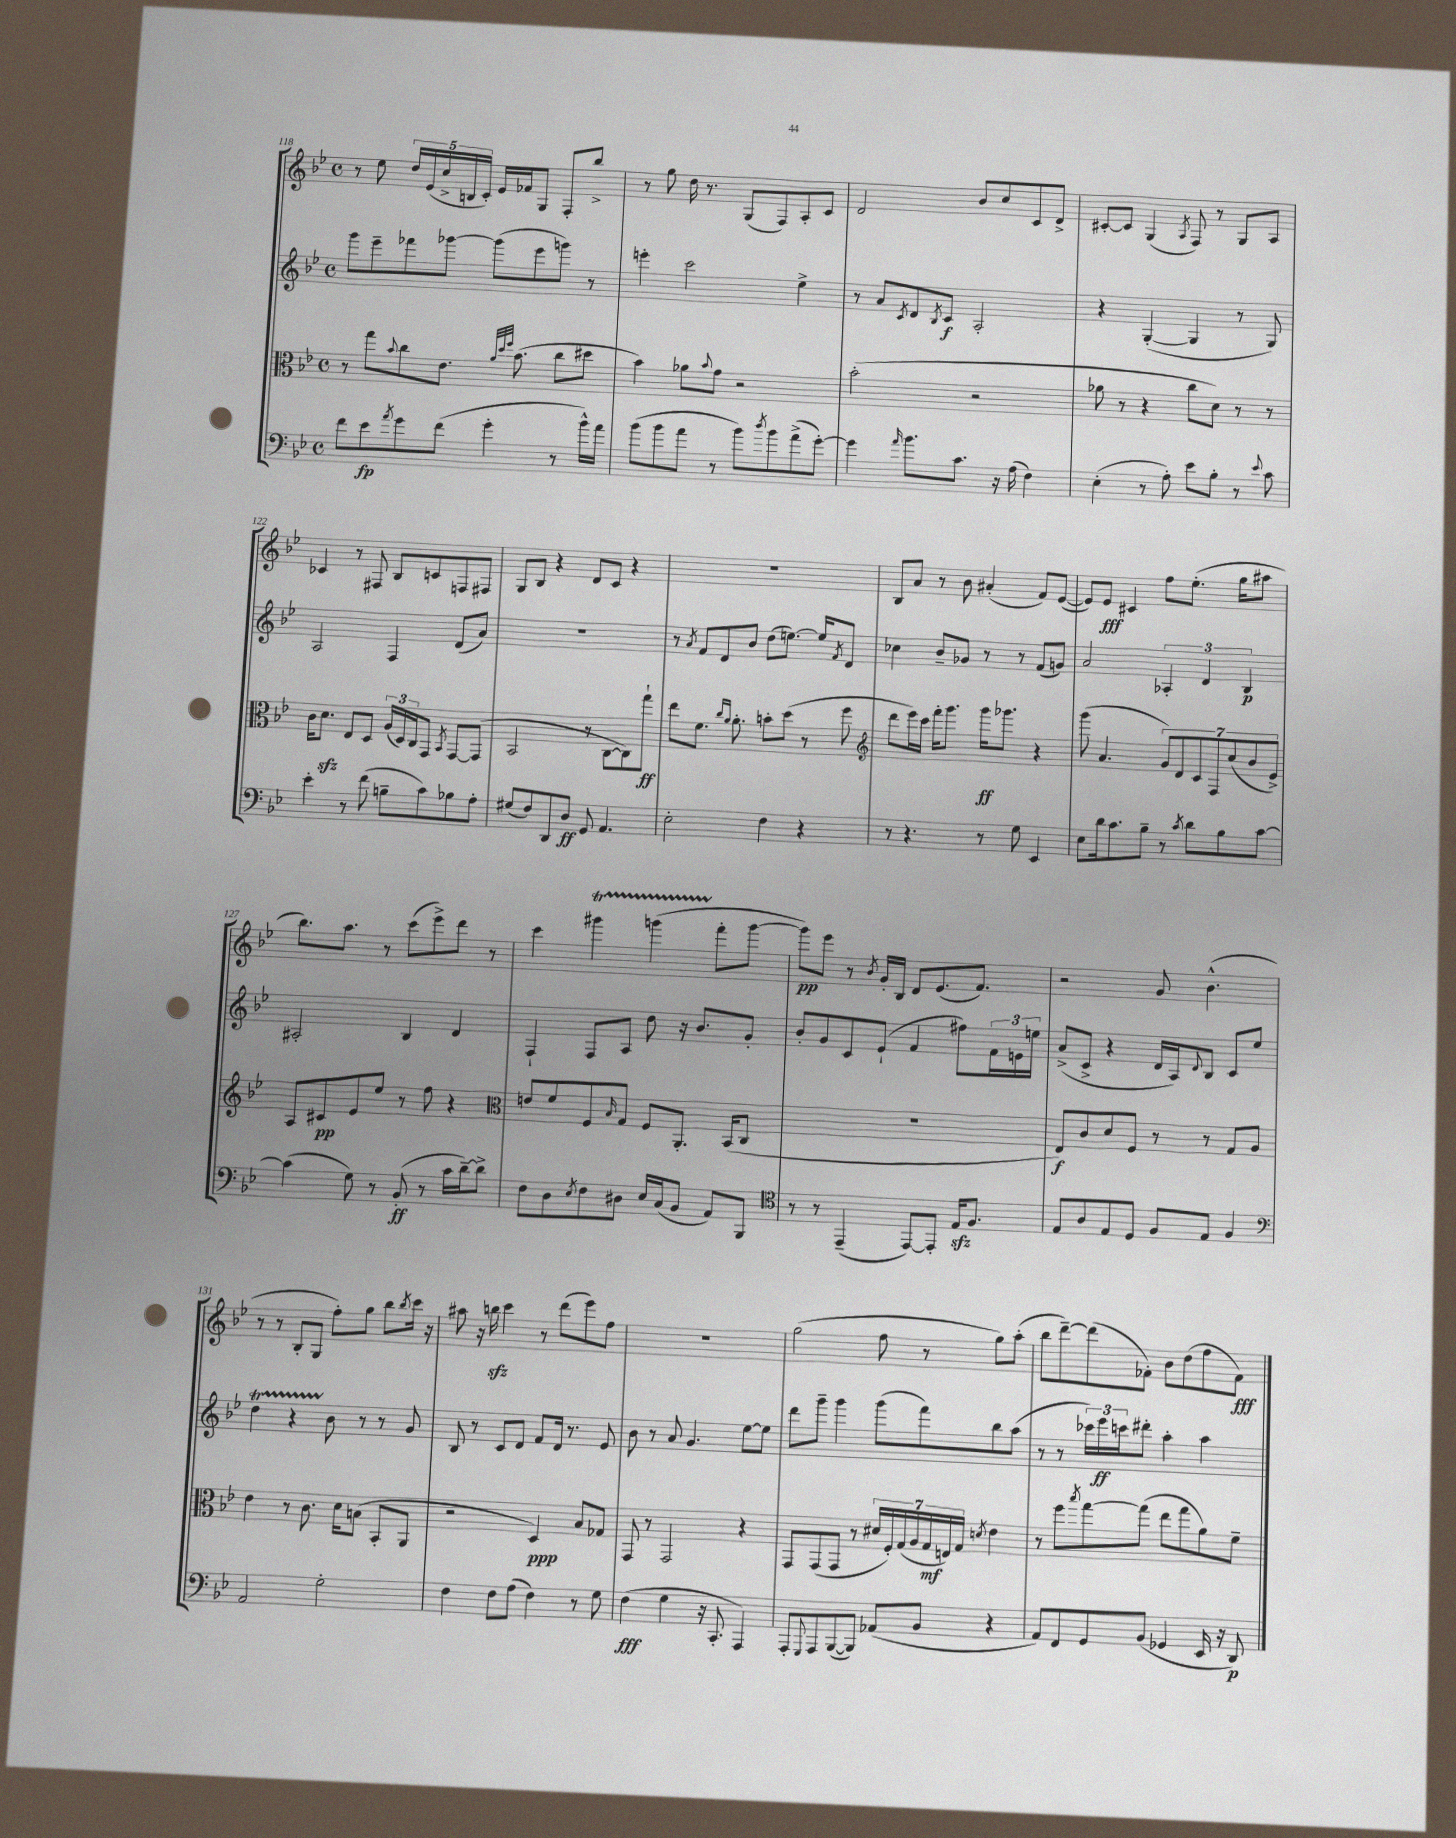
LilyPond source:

<<
\new StaffGroup <<
\new Staff = "s0" {
    \clef treble \key bes \major \defaultTimeSignature \time 4/4
    r8 ees''8 \tuplet 5/4 { d''16 ees'16( c''16-> b16 c'16-.) } ees'16 fes'16 g8 f8-. bes''8-> |
    r8 g''8 d''16 r8. g8( f8) a8-. c'8 |
    d'2 bes'8 c''8 c'8 d'8-> |
    cis'8~-. cis'8 g4( \acciaccatura { a8 } f8) r8 g8 a8 |
    ces'4 r8 fis8 bes8 c'8 f8 fis8 |
    g8 bes8 r4 d'8 c'8 r4 |
    R1 |
    bes8 a'8 r8 bes'8 ais'4-.( f'8) ees'8~( |
    ees'8) ees'8\fff cis'4 f''8 ees''8.-.( g''16 ais''8 |
    bes''8.) a''8. r8 c'''8( ees'''8->) d'''8 r8 |
    c'''4 gis'''4\startTrillSpan g'''4( f'''8-.\stopTrillSpan g'''8~ |
    g'''8\pp) ees'''8 r8 \acciaccatura { bes'8 } g'16-. bes16 d'8 ees'8.( f'8.) |
    r2 g'8 bes'4.-^( |
    r8 r8 bes8-. g8 f''8-.) g''8 bes''8 \acciaccatura { bes''8 } c'''16 r16 |
    ais''8 r16 b''16\sfz c'''4 r8 d'''8( ees'''8) f''8 |
    R1 |
    g''2( f''8 r8 g''8) a''8-.( |
    bes''8 d'''8~--) d'''8( fes'8-.) bes'8 d''8( f''8 fes'8\fff) \bar "|." |
}
\new Staff = "s1" {
    \clef treble \key bes \major \defaultTimeSignature \time 4/4
    g'''8 ees'''8-- fes'''8 ges'''8~ ges'''8( ees'''8 g'''8) r8 |
    e'''4-. c'''2 ees''4-> |
    r8 a'8 \acciaccatura { c'8 } d'8 \acciaccatura { bes8 } c'8\f a2-. |
    r4 g4~-.( g4 r8 g8) |
    a2 f4 d'8( a'8) |
    R1 |
    r8 \acciaccatura { a'8 } f'8 d'8 bes'8 d''8( e''8.~) e''16 \acciaccatura { f'8 } d'8 |
    ces''4 bes'8-- ges'8 r8 r8 f'8( g'8) |
    a'2 \tuplet 3/2 { aes4-. d'4 bes4\p } |
    ais2-. bes4 d'4 |
    f4-! f8 a8 d''8 r16 bes'8. g'8-. |
    bes'8-. g'8 c'8 ees'8-!( f'4 fis''8) \tuplet 3/2 { f'16 e'16 e''16 } |
    a'8->( c'8-> r4 d'16 a16) \appoggiatura { d'8 } bes8 c'8 ees''8 |
    d''4\startTrillSpan r4 bes'8\stopTrillSpan r8 r8 g'8 |
    bes8 r8 c'8 d'8 f'8 d'16 r8. ees'8 |
    bes'8 r8 a'8 g'4. ees''8~ ees''8 |
    d'''8 g'''8-- g'''4 g'''8( f'''8) bes''8 a''8( |
    r8 r8 \tuplet 3/2 { ces'''16) ees'''16\ff c'''16 } dis'''8-. a''4-. a''4 \bar "|." |
}
\new Staff = "s2" {
    \clef alto \key bes \major \defaultTimeSignature \time 4/4
    r8 g''8 \appoggiatura { bes'8 } c''8 ees'8. \grace { a'32 d''32 f''32 } bes'8.( c''8 dis''8 |
    bes'4) aes'8 \appoggiatura { bes'8 } g'8 r2 |
    bes'2-.( r2 |
    aes'8 r8 r4 c''8 d'8) r8 r8 |
    c'16 d'8.\sfz ees8 d8 \tuplet 3/2 { a16( d16) c16 } g,8 \acciaccatura { bes,8 } g,8~ g,8( |
    bes,2 r8 c8~ c8) g''8-!\ff |
    ees''8 f'8. \grace { c''16 a'16 } a'8.-. b'8-. d''8( r8 f''8 |
    \clef treble d'''8 ees'''16) c'''16 f'''16-. g'''8. g'''16\ff ges'''8. r4 |
    g'''8( a'4. \tuplet 7/4 { g'8) d'8 c'8 f8 c''8( bes'8 ees'8->) } |
    a8 cis'8\pp ees'8 ees''8 r8 f''8 r4 |
    \clef alto e'8 f'8 f8 \grace { bes16 } g8 f8 a,8.-. bes,16( c8 |
    R1 |
    ees8\f) c'8 d'8 f8 r8 r8 g8 a8 |
    ees'4 r8 c'8. d'16 b8( bes,8-. a,8 |
    r2 d4\ppp) bes8 ges8 |
    g,8 r8 g,2 r4 |
    g,8 g,8( g,8 r8 \tuplet 7/4 { dis'16 f16-.) g16( a16 g16\mf e16) g16 } \acciaccatura { d'8 } ees'4 |
    r8 f''8 \acciaccatura { bes''8 } g''8~ g''8( ees''8 g''8 a'8) f'8-- \bar "|." |
}
\new Staff = "s3" {
    \clef bass \key bes \major \defaultTimeSignature \time 4/4
    f'8 ees'8\fp \acciaccatura { a'8 } g'8 f'8( g'4-. r8 bes'16-^) a'16 |
    bes'8( bes'8 a'8 r8 bes'8) \acciaccatura { d''8 } bes'8 a'8->( g'8~-.) |
    g'4 \grace { a'16 } bes'8. c'8. r16 a16( f4) |
    ees4-.( r8 a8-.) ees'8 bes8-. r8 \appoggiatura { ees'8 } c'8 |
    ees'4-. r8 f'8( b8-- c'8) bes8 a8-. |
    gis8( f8) d,8 d8\ff g,8 a,4. |
    ees2-. f4 r4 |
    r8 r4. r8 g8 ees,4 |
    ees8 d'16 c'8. bes8-- r8 \acciaccatura { c'8 } d'8 bes8 c'8~ |
    c'4( g8) r8 bes,8-.\ff( r8 c'16 d'16~--) d'8-> |
    f8 d8 \acciaccatura { ees8 } f8 dis8 ees16 c16( bes,8 a,8) bes,,8 |
    \clef tenor r8 r8 ees,4--( ees,8~) ees,8-. ees16\sfz f8. |
    ees8 a8 ees8 d8 f8 ees8 f4 |
    \clef bass a,2 g2-. |
    f4 f8 a8( f4) r8 g8 |
    f4\fff( g4 r16 c,8.-. a,,4) |
    a,,8-. \appoggiatura { g,,8 } a,,8 bes,,8~( bes,,8) aes,8( bes,8 r4 |
    a,8) f,8 g,8 bes,8( ges,4 ees,16 r16 d,8\p) \bar "|." |
}
>>
>>
\layout { \context { \Score currentBarNumber = #118 } }
